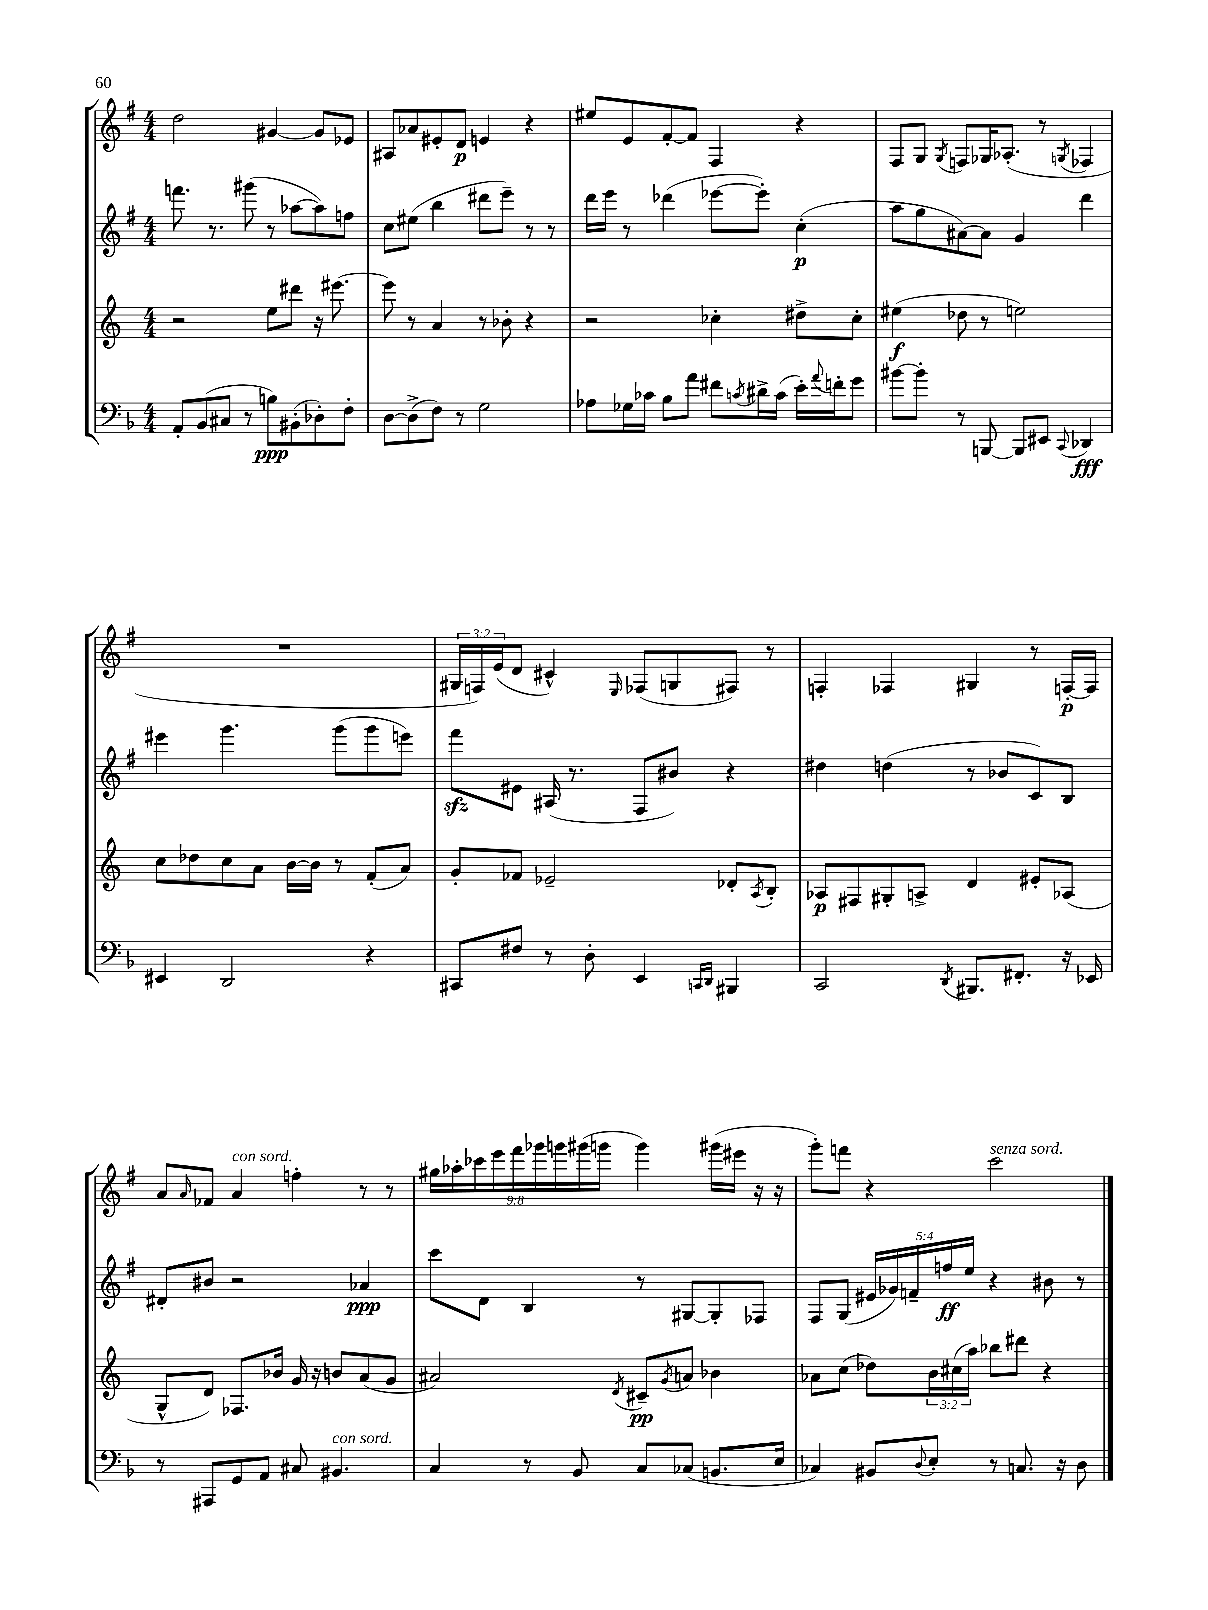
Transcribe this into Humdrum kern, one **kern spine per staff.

**kern	**dynam	**kern	**dynam	**kern	**dynam	**kern	**dynam
*part4	*part4	*part3	*part3	*part2	*part2	*part1	*part1
*staff4	*staff4	*staff3	*staff3	*staff2	*staff2	*staff1	*staff1
*clefF4	*	*clefG2	*	*clefG2	*	*clefG2	*
*k[b-]	*	*k[]	*	*k[f#]	*	*k[f#]	*
*M4/4	*	*M4/4	*	*M4/4	*	*M4/4	*
=5	=5	=5	=5	=5	=5	=5	=5
8AA'/L	.	2r	.	8.fffn\	.	2dd\	.
(8BB-/	.	.	.	.	.	.	.
.	.	.	.	8.r	.	.	.
8C#X/J	.	.	.	.	.	.	.
8r	.	.	.	(8ggg#X\	.	.	.
8Bn\L)	ppp	8ee\L	.	8r	.	[4g#X/	.
(8BB#X'\	.	8ddd#X\J	.	[8aa-X\L	.	.	.
8D-X'\)	.	16r	.	8aa-\])	.	8g#/L]	.
.	.	[8.eee#X\	.	.	.	.	.
8F'\J	.	.	.	8ffn\J	.	8e-X/J	.
=6	=6	=6	=6	=6	=6	=6	=6
[8D\L	.	8eee#\]	.	8cc\L	.	8A#X/L	.
(8D^\]	.	8r	.	(8ee#X\J	.	8a-X/	.
8F\J)	.	4a/	.	4bb\	.	8e#X'/	.
8r	.	.	.	.	.	8d/J	p
2G\	.	8r	.	8ddd#X\L	.	4en/	.
.	.	8b-X'\	.	8eee~\J)	.	.	.
.	.	4r	.	8r	.	4r	.
.	.	.	.	8r	.	.	.
=7	=7	=7	=7	=7	=7	=7	=7
8A-X\L	.	2r	.	16ddd\LL	.	8ee#X/L	.
.	.	.	.	16eee\JJ	.	.	.
16G-X\L	.	.	.	8r	.	8e/	.
16c-X\JJ	.	.	.	.	.	.	.
8B-\L	.	.	.	(4ddd-X\	.	[8f#'/	.
8a\J	.	.	.	.	.	8f#/J]	.
8f#X\L	.	4cc-X'\	.	[8eee-X\L	.	4F#/	.
8qcn/	.	.	.	.	.	.	.
16d#X^\L	.	.	.	8eee-'\J])	.	.	.
(16c\JJ	.	.	.	.	.	.	.
16e'\LL)	.	8dd#X^\L	.	(4cc'\	p	4r	.
8qqa/	.	.	.	.	.	.	.
16fn'\J	.	.	.	.	.	.	.
8g\J	.	8cc-'\J	.	.	.	.	.
=8	=8	=8	=8	=8	=8	=8	=8
[8b#X\L	.	(4ee#X\	f	8aa\L	.	8F#/L	.
8b#'\J]	.	.	.	8gg\	.	8G/J	.
.	.	.	.	.	.	8qG/	.
8r	.	8dd-X\	.	[8a#X\)	.	8Fn/L	.
[8BBBn/	.	8r	.	8a#\J]	.	16G-X/K	.
.	.	.	.	.	.	(8.A-X'/J	.
8BBB/L]	.	2een\)	.	4g/	.	.	.
8EE#X/J	.	.	.	.	.	8r	.
8qqCC/	.	.	.	.	.	8qGn/	.
4DD-X/	fff	.	.	4ddd\	.	4F-X/	.
!!LO:LB:g=z
=9	=9	=9	=9	=9	=9	=9	=9
4EE#X/	.	8cc\L	.	4eee#X\	.	1r	.
.	.	8dd-X\	.	.	.	.	.
2DD/	.	8cc\	.	4.ggg\	.	.	.
.	.	8a\J	.	.	.	.	.
.	.	[16b\LL	.	.	.	.	.
.	.	16b\JJ]	.	.	.	.	.
.	.	8r	.	(8ggg\L	.	.	.
4r	.	(8f'/L	.	8ggg\	.	.	.
.	.	8a/J)	.	8eeen\J)	.	.	.
=10	=10	=10	=10	=10	=10	=10	=10
8CC#X/L	.	8g'/L	.	8fff#zz\L	.	24G#X/LL	.
.	.	.	.	.	.	24Fn/)	.
.	.	.	.	.	.	(24e/J	.
8F#X/J	.	8f-X/J	.	8e#X\J	.	8d/J	.
8r	.	2e-X~/	.	(16A#X/	.	4c#X^^/)	.
.	.	.	.	8.r	.	.	.
8D'\	.	.	.	.	.	.	.
.	.	.	.	.	.	16qqE/	.
4EE/	.	.	.	8F#/L	.	(8F-X/L	.
.	.	.	.	8b#X/J)	.	8Gn/	.
16qqCCn/LL	.	.	.	.	.	.	.
16qqDD/JJ	.	.	.	.	.	.	.
4BBB#X/	.	8d-X'/L	.	4r	.	8F#X/J)	.
.	.	8qA/	.	.	.	.	.
.	.	8B'/J	.	.	.	8r	.
=11	=11	=11	=11	=11	=11	=11	=11
2CC/	.	8A-X/L	p	4dd#X\	.	4Fn'/	.
.	.	8F#X/	.	.	.	.	.
.	.	8G#X'/	.	(4ddn\	.	4F-X/	.
.	.	8An^/J	.	.	.	.	.
8qDD/	.	.	.	.	.	.	.
8.BBB#X/L	.	4d/	.	8r	.	4G#X/	.
.	.	.	.	8b-X/L	.	.	.
8.FF#X'/J	.	.	.	.	.	.	.
.	.	8e#X'/L	.	8c/)	.	8r	.
16r	.	(8A-X/J	.	8B/J	.	[16Fn'/LL	p
16EE-X/	.	.	.	.	.	16F/JJ]	.
!!LO:LB:g=z
=12	=12	=12	=12	=12	=12	=12	=12
8r	.	8G^^/L	.	8d#X'/L	.	8a/L	.
.	.	.	.	.	.	16qqa/	.
8AAA#X/L	.	8d/J)	.	8b#X/J	.	8f-X/J	.
!	!	!	!	!	!	!LO:TX:a:i:t=con sord.	!
8GG/	.	8.F-X/L	.	2r	.	4a/	.
8AA/J	.	.	.	.	.	.	.
.	.	16b-X/Jk	.	.	.	.	.
8C#X/	.	16g/	.	.	.	4ffn'\	.
.	.	16r	.	.	.	.	.
!LO:TX:a:i:t=con sord.	!	!	!	!	!	!	!
4.BB#X/	.	8bn/L	.	.	.	.	.
.	.	(8a/	.	4a-X/	ppp	8r	.
.	.	8g/J	.	.	.	8r	.
=13	=13	=13	=13	=13	=13	=13	=13
4C/	.	2a#X/)	.	8ccc\L	.	18gg#X\LL	.
.	.	.	.	.	.	18aa-X'\	.
.	.	.	.	.	.	18ccc-X\	.
.	.	.	.	8d\J	.	.	.
.	.	.	.	.	.	18eee\	.
.	.	.	.	.	.	18fff#\	.
8r	.	.	.	4B/	.	.	.
.	.	.	.	.	.	18ggg-X\	.
.	.	.	.	.	.	18gggn\	.
8BB-/	.	.	.	.	.	.	.
.	.	.	.	.	.	(18ggg#X\	.
.	.	.	.	.	.	18gggn\JJ	.
.	.	8qd/	.	.	.	.	.
8C/L	.	8c#X~/L	pp	8r	.	4ggg\)	.
.	.	8qg/	.	.	.	.	.
(8C-X/J	.	8an/J	.	[8G#X/L	.	.	.
8.BBn/L	.	4b-X\	.	8G#'/]	.	(16ggg#X\LL	.
.	.	.	.	.	.	16eee#X\JJ	.
.	.	.	.	8F-X/J	.	16r	.
16E/Jk	.	.	.	.	.	16r	.
=14	=14	=14	=14	=14	=14	=14	=14
4C-X/)	.	8a-X\L	.	8F#/L	.	8ggg'\L)	.
.	.	(8cc\J	.	(8G/J	.	8fffn\J	.
8BB#X/L	.	8dd-X\L)	.	20e#X/LL	.	4r	.
.	.	.	.	20g-X/)	.	.	.
.	.	.	.	20fn~/	.	.	.
8qqD/	.	.	.	.	.	.	.
8E'/J	.	24b\L	.	.	.	.	.
.	.	.	.	20ffn/	ff	.	.
.	.	(24cc#X\	.	.	.	.	.
.	.	.	.	20ee/JJ	.	.	.
.	.	24aa\JJ)	.	.	.	.	.
!	!	!	!	!	!	!LO:TX:a:i:t=senza sord.	!
8r	.	8bb-X\L	.	4r	.	2ccc\	.
8.Cn/	.	8ddd#X\J	.	.	.	.	.
.	.	4r	.	8b#X\	.	.	.
16r	.	.	.	.	.	.	.
8D\	.	.	.	8r	.	.	.
==	==	==	==	==	==	==	==
*-	*-	*-	*-	*-	*-	*-	*-
